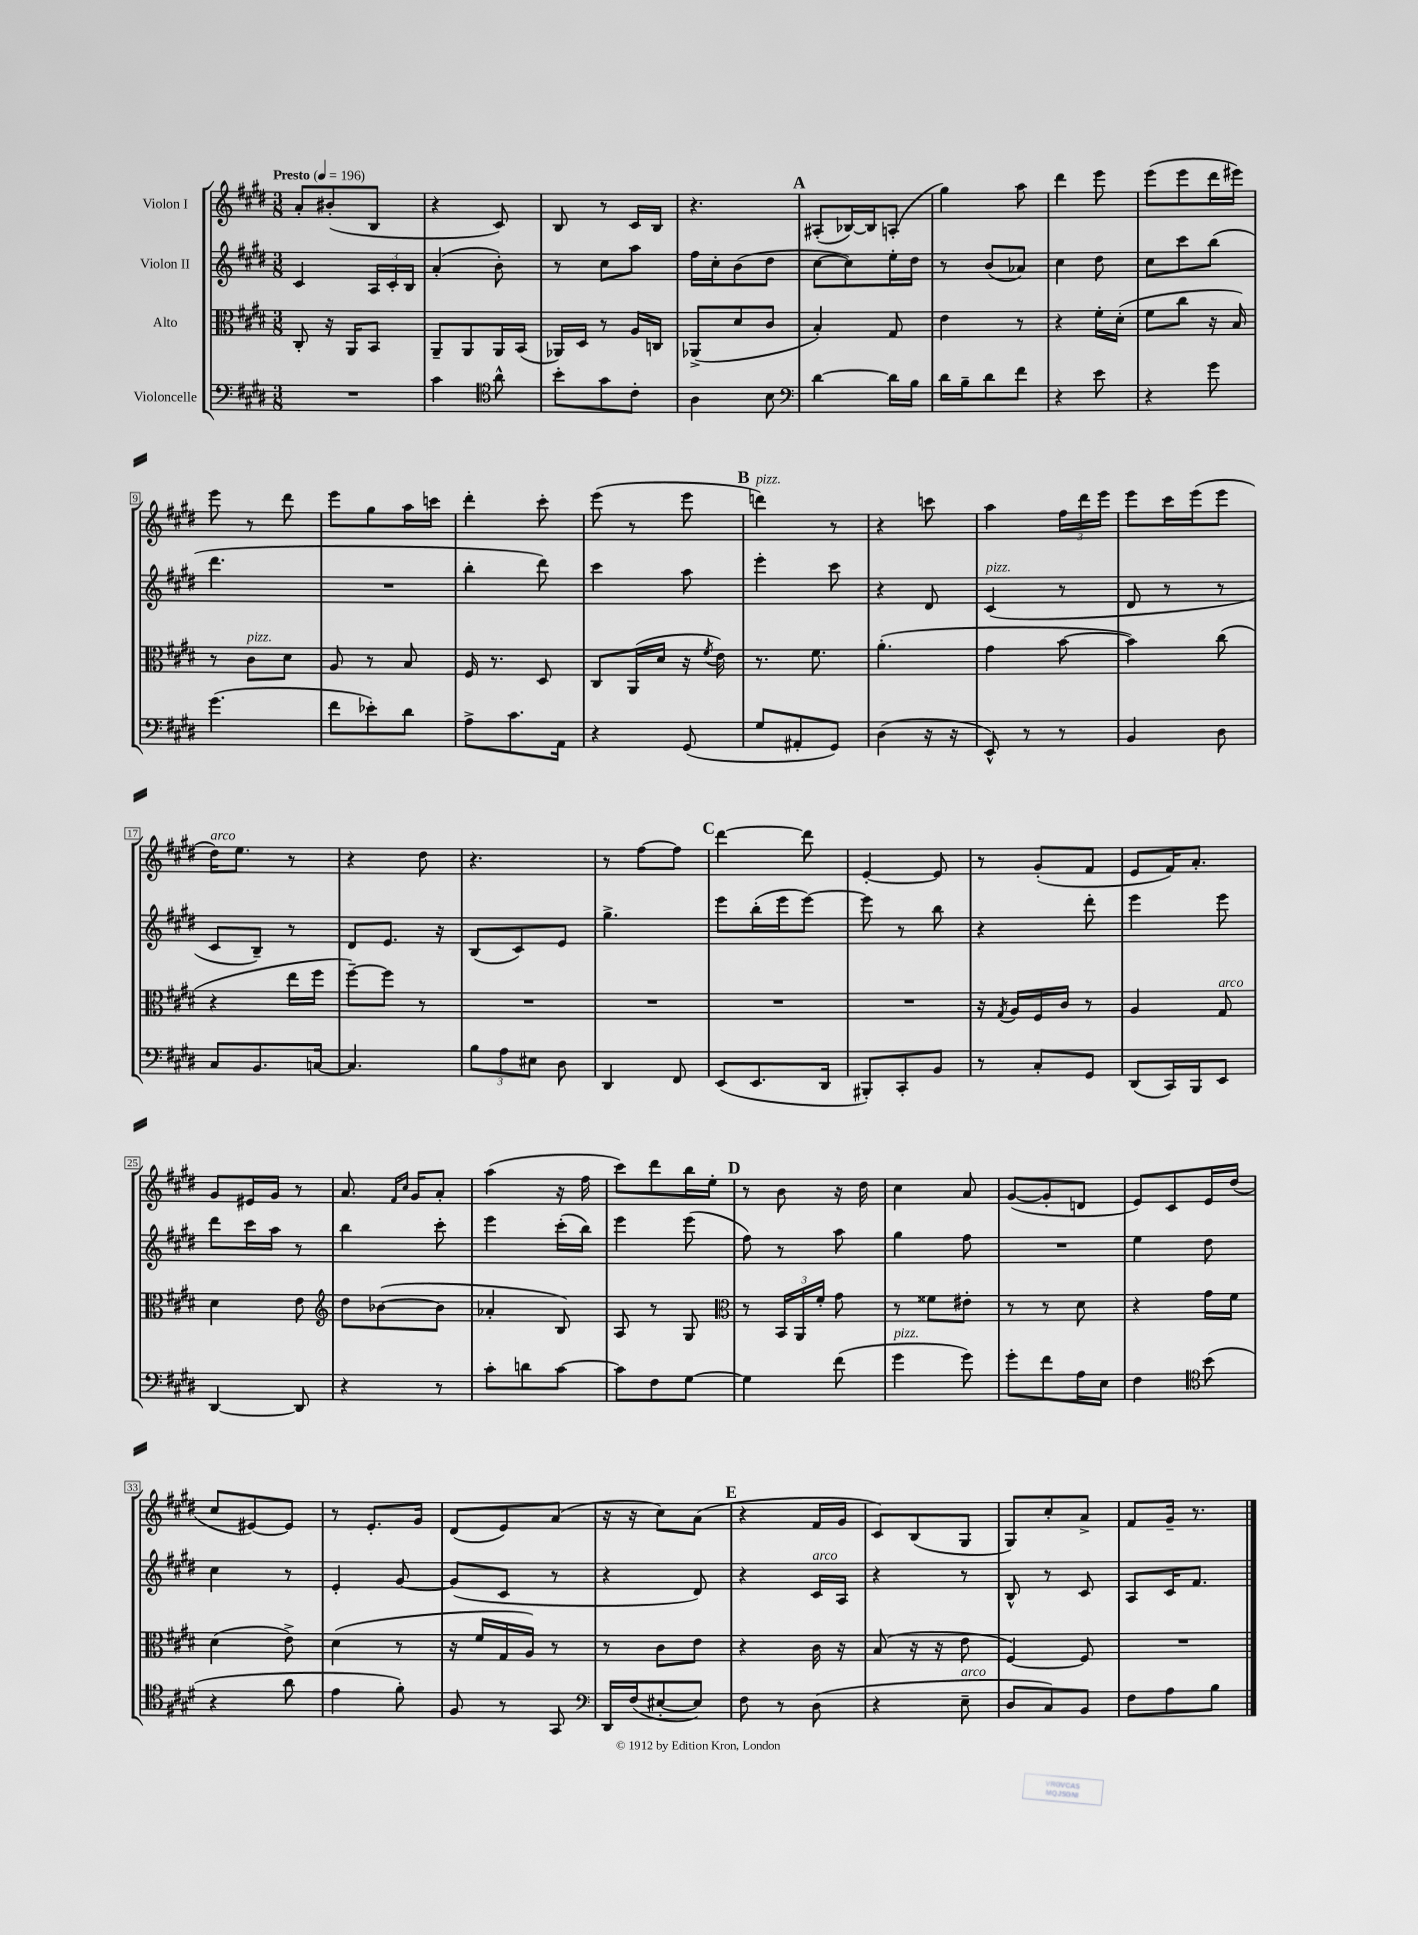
<<
\new StaffGroup <<
\new Staff = "s0" \with { instrumentName = "Violon I" } {
    \clef treble \key e \major \numericTimeSignature \time 3/8 \tempo "Presto" 4 = 196
    \autoBeamOff a'8[-. bis'8-.( b8] |
    r4 cis'8) |
    b8 r8 cis'16[ b16] |
    r4. |
    \mark \markup { \bold "A" } ais8[-.( bes16~) bes16 a8]-.( |
    gis''4) a''8 |
    dis'''4 e'''8 |
    e'''8[( e'''8 dis'''16 eis'''16]) |
    e'''8 r8 dis'''8 |
    e'''8[ gis''8 a''16 c'''16] |
    dis'''4-. cis'''8-. |
    e'''8( r8 e'''8 |
    \mark \markup { \bold "B" } d'''4^\markup { \italic "pizz." }) r8 |
    r4 c'''8 |
    a''4 \tuplet 3/2 { fis''16[ dis'''16 e'''16] } |
    e'''8[ cis'''16 e'''16( e'''8] |
    dis''16[^\markup { \italic "arco" }) e''8.] r8 |
    r4 dis''8 |
    r4. |
    r8 fis''8[~ fis''8] |
    \mark \markup { \bold "C" } dis'''4~ dis'''8 |
    e'4~-. e'8 |
    r8 gis'8[-.( fis'8] |
    e'8[ fis'16) a'8.]-. |
    gis'8[ eis'16 gis'16] r8 |
    a'8. \grace { fis'16[ cis''16] } gis'16[ a'8]-. |
    a''4( r16 fis''16 |
    cis'''8[) dis'''8 b''16 e''16]-. |
    \mark \markup { \bold "D" } r8 b'8 r16 dis''16 |
    cis''4 a'8 |
    gis'8[~( gis'8-. d'8] |
    e'8[) cis'8 e'16 dis''16]( |
    cis''8[ eis'8~) eis'8] |
    r8 e'8.[-. gis'16] |
    dis'8[( e'8) a'8]( |
    r16 r16 cis''8[) a'8]( |
    \mark \markup { \bold "E" } r4 fis'16[ gis'16] |
    cis'8[) b8( gis8] |
    gis8[) cis''8-. a'8]-> |
    fis'8[ gis'16]-- r8. \bar "|." |
}
\new Staff = "s1" \with { instrumentName = "Violon II" } {
    \clef treble \key e \major \numericTimeSignature \time 3/8
    \autoBeamOff cis'4 \tuplet 3/2 { a16[ cis'16-. b16] } |
    a'4-.( b'8-.) |
    r8 cis''8[ a''8] |
    fis''16[ cis''16-. b'8( dis''8] |
    \mark \markup { \bold "A" } cis''8[~ cis''8) e''16-. dis''16] |
    r8 b'8[( aes'8]) |
    cis''4 dis''8 |
    cis''8[ cis'''8 b''8]( |
    dis'''4. |
    R4. |
    b''4-. dis'''8) |
    cis'''4 a''8 |
    \mark \markup { \bold "B" } e'''4-. cis'''8 |
    r4 dis'8 |
    cis'4^\markup { \italic "pizz." }( r8 |
    dis'8 r8 r8 |
    cis'8[ b8]--) r8 |
    dis'8[ e'8.] r16 |
    b8[( cis'8) e'8] |
    gis''4.-> |
    \mark \markup { \bold "C" } e'''8[ b''16-.( e'''16 e'''8]~) |
    e'''8 r8 b''8 |
    r4 dis'''8-. |
    e'''4 e'''8 |
    dis'''8[ cis'''16 a''16] r8 |
    b''4 cis'''8-. |
    e'''4 cis'''16[-.( b''16]) |
    e'''4 e'''8( |
    \mark \markup { \bold "D" } fis''8) r8 a''8 |
    gis''4 fis''8 |
    R4. |
    e''4 dis''8 |
    cis''4 r8 |
    e'4-. gis'8~ |
    gis'8[( cis'8] r8 |
    r4 dis'8) |
    \mark \markup { \bold "E" } r4 cis'16[^\markup { \italic "arco" } a16] |
    r4 r8 |
    b8-^ r8 cis'8 |
    a8[ cis'16 fis'8.] \bar "|." |
}
\new Staff = "s2" \with { instrumentName = "Alto" } {
    \clef alto \key e \major \numericTimeSignature \time 3/8
    \autoBeamOff cis8-. r16 a,16[ b,8] |
    a,8[-- a,8 a,16 b,16]( |
    aes,16[) dis16] r8 a16[ c16] |
    aes,8[->( dis'8 cis'8] |
    \mark \markup { \bold "A" } b4-.) gis8 |
    e'4 r8 |
    r4 fis'16[-. dis'16]-.( |
    fis'8[ cis''8] r16 b16) |
    r8 cis'8[^\markup { \italic "pizz." } dis'8] |
    a8 r8 b8 |
    fis16 r8. dis8 |
    cis8[ a,16( dis'16] r16 \acciaccatura { fis'8 } e'16) |
    \mark \markup { \bold "B" } r8. fis'8. |
    a'4.-.( |
    gis'4 b'8~ |
    b'4) cis''8( |
    r4 e''16[ fis''16] |
    fis''8[~--) fis''8] r8 |
    R4. |
    R4. |
    \mark \markup { \bold "C" } R4. |
    R4. |
    r16 \acciaccatura { gis8 } a16[ fis16 cis'16] r8 |
    a4 gis8^\markup { \italic "arco" } |
    dis'4 e'8 |
    \clef treble dis''8[ bes'8~( bes'8] |
    aes'4-. b8) |
    a8 r8 gis8 |
    \mark \markup { \bold "D" } \clef alto r8 \tuplet 3/2 { b,16[ a,16 fis'16]-. } gis'8 |
    r8 fisis'8[ eis'8]-. |
    r8 r8 dis'8 |
    r4 gis'16[ fis'16] |
    dis'4( e'8->) |
    dis'4( r8 |
    r16 fis'16[ gis16 a16]) r8 |
    r8 cis'8[ e'8] |
    \mark \markup { \bold "E" } r4 cis'16 r16 |
    b8( r16 r16 e'8 |
    fis4~) fis8 |
    R4. \bar "|." |
}
\new Staff = "s3" \with { instrumentName = "Violoncelle" } {
    \clef bass \key e \major \numericTimeSignature \time 3/8
    \autoBeamOff R4. |
    cis'4 \clef tenor a'8-^ |
    b'8[-. gis'8 cis'8]-. |
    a4 b8 |
    \mark \markup { \bold "A" } \clef bass dis'4~ dis'16[ b16] |
    dis'16[ b16-- dis'8 fis'8] |
    r4 e'8 |
    r4 gis'8 |
    gis'4.( |
    fis'8[ ees'8-.) dis'8] |
    a8[-> cis'8. a,16] |
    r4 gis,8( |
    \mark \markup { \bold "B" } gis8[ ais,8-. gis,8]) |
    dis4( r16 r16 |
    e,8-^) r8 r8 |
    b,4 dis8 |
    cis8[ b,8. c16]~ |
    c4. |
    \tuplet 3/2 { b8[ a8 eis8] } dis8 |
    dis,4 fis,8 |
    \mark \markup { \bold "C" } e,8[( e,8. dis,16] |
    bis,,8[-.) cis,8-. b,8] |
    r8 cis8[-. gis,8] |
    dis,8[( cis,16) b,,16 e,8] |
    dis,4~ dis,8 |
    r4 r8 |
    cis'8[-. d'8 cis'8]~ |
    cis'8[ fis8 gis8]~ |
    \mark \markup { \bold "D" } gis4 fis'8( |
    gis'4^\markup { \italic "pizz." } gis'8) |
    gis'8[-. fis'8 a16 e16] |
    fis4 \clef tenor b'8( |
    r4 a'8 |
    e'4 fis'8-.) |
    fis8 r8 gis,8 |
    \clef bass dis,16[ fis16( eis8~-. eis8]) |
    \mark \markup { \bold "E" } fis8 r8 dis8( |
    r4 e8--^\markup { \italic "arco" } |
    dis8[ cis8) b,8] |
    fis8[ a8 b8] \bar "|." |
}
>>
>>
\layout { \context { \Score \override BarNumber.stencil = #(make-stencil-boxer 0.1 0.3 ly:text-interface::print) } }
